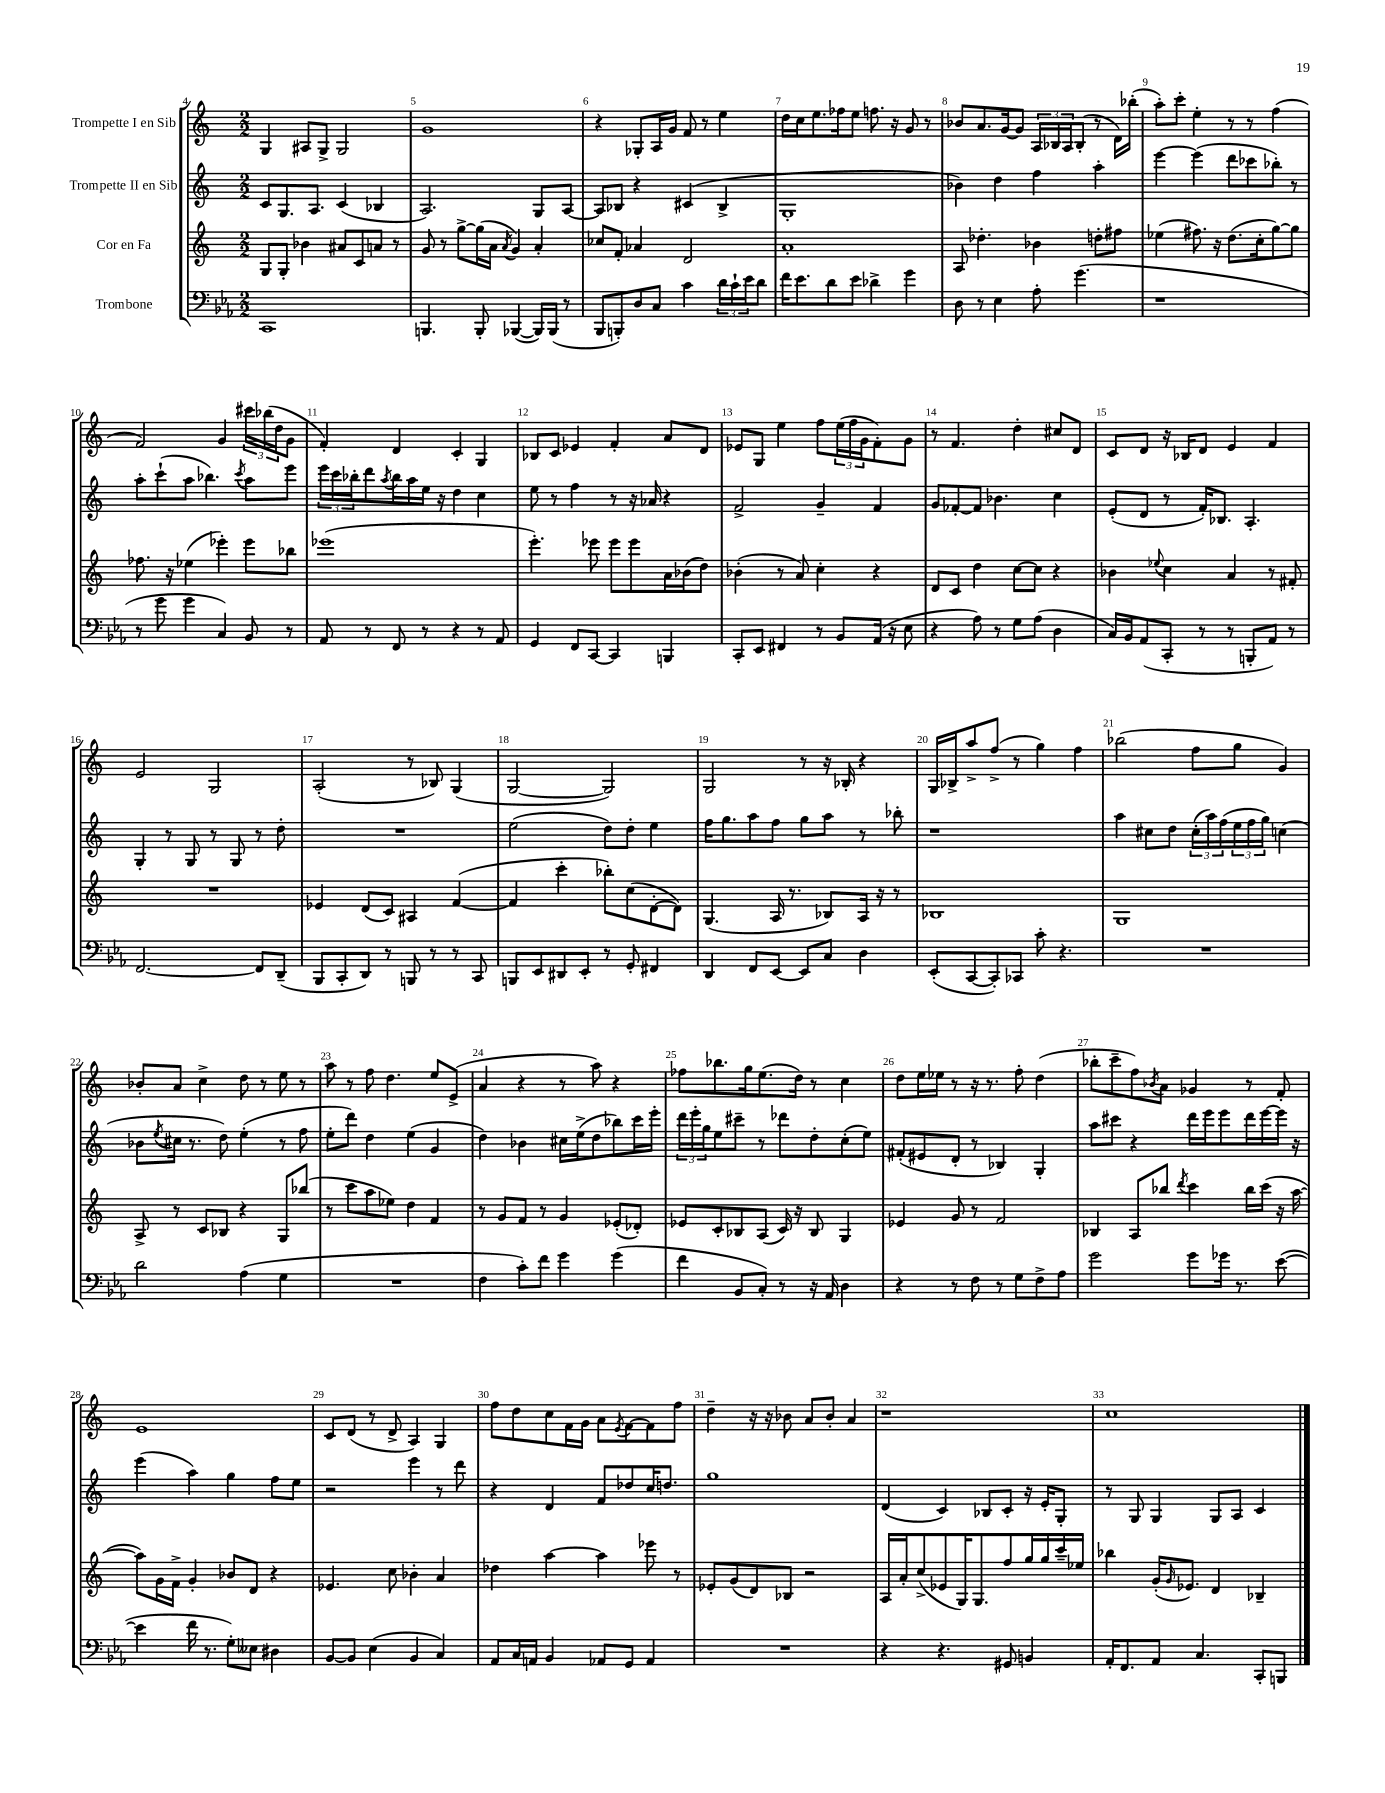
<<
\new StaffGroup <<
\new Staff = "s0" \with { instrumentName = "Trompette I en Sib" } {
    \clef treble \key c \major \numericTimeSignature \time 2/2
    g4 ais8 g8-> g2 |
    g'1 |
    r4 ges8-. a16 g'16 f'8 r8 e''4 |
    d''16 c''16 e''8. fes''16 e''8 f''8. r16 g'8 r8 |
    bes'8 a'8. g'16~ g'8 \tuplet 3/2 { a16 bes16 a16 } bes8-.( r8 d'16) bes''16-.( |
    a''8-.) c'''8-. e''4-. r8 r8 f''4( |
    f'2) g'4 \tuplet 3/2 { cis'''16 bes''16( d''16 } g'8 |
    f'4-.) d'4 c'4-. g4 |
    bes8 c'8 ees'4 f'4-. a'8 d'8 |
    ees'8 g8 e''4 f''8 \tuplet 3/2 { e''16( f''16 g'16 } f'8-.) g'8 |
    r8 f'4. d''4-. cis''8 d'8 |
    c'8 d'8 r16 bes16 d'8 e'4 f'4 |
    e'2 g2 |
    a2-.( r8 bes8) g4( |
    g2~ g2) |
    g2 r8 r16 bes16-. r4 |
    g16 bes16-> a''8-> f''8->( r8 g''4) f''4 |
    bes''2( f''8 g''8 g'4) |
    bes'8-. a'8 c''4-> d''8 r8 e''8 r8 |
    a''8 r8 f''8 d''4. e''8 e'8->( |
    a'4 r4 r8 a''8) r4 |
    fes''8 bes''8. g''16 e''8.( d''16) r8 c''4 |
    d''8 e''16 ees''16 r8 r16 r8. f''8-. d''4( |
    bes''8-. c'''8-- f''8) \acciaccatura { bes'8 } a'8 ges'4 r8 f'8-. |
    e'1 |
    c'8 d'8( r8 d'8-> a4) g4 |
    f''8 d''8 c''8 f'16 g'16 a'8 \acciaccatura { e'8 } f'8~ f'8 f''8 |
    d''4-- r16 r16 bes'8 a'8 bes'8-. a'4 |
    r1 |
    c''1 \bar "|." |
}
\new Staff = "s1" \with { instrumentName = "Trompette II en Sib" } {
    \clef treble \key c \major \numericTimeSignature \time 2/2
    c'8 g8. a8. c'4( bes4 |
    a2.) g8 a8~ |
    a8 bes8 r4 cis'4( bes4-> |
    g1-. |
    bes'4) d''4 f''4 a''4-. |
    e'''4~ e'''4( d'''8 ces'''8 bes''8-.) r8 |
    a''8-. c'''8-!( a''8 bes''4.) \acciaccatura { c'''8 } a''8 e'''8 |
    \tuplet 3/2 { e'''16 c'''16 bes''16-. } d'''8 \acciaccatura { a''8 } bes''16 a''16 e''16 r16 d''4 c''4 |
    e''8 r8 f''4 r8 r16 aes'16 r4 |
    f'2-> g'4-- f'4 |
    g'8 fes'8~-. fes'8 bes'4. c''4 |
    e'8-.( d'8 r8 f'16-.) bes8. a4.-. |
    g4-. r8 g8 r8 g8 r8 d''8-. |
    R1 |
    e''2( d''8) d''8-. e''4 |
    f''16 g''8. a''8 f''8 g''8 a''8 r8 bes''8-. |
    r1 |
    a''4 cis''8 d''8 \tuplet 3/2 { cis''16-.( a''16) f''16( } \tuplet 3/2 { e''16 f''16 g''16) } c''4( |
    bes'8 \acciaccatura { e''8 } cis''16 r8. d''8) e''4-.( r8 f''8 |
    e''8-. d'''8) d''4 e''4( g'4 |
    d''4) bes'4 cis''16 e''16->( d''8 bes''8) c'''16 e'''16-. |
    \tuplet 3/2 { d'''16 e'''16-. g''16 } e''8 cis'''8-- r8 des'''8 d''8-. c''8-.( e''8) |
    fis'8-.( eis'8 d'8-. r8 bes4) g4-. |
    a''8 cis'''8 r4 d'''16 e'''16 e'''8 d'''16 e'''16~ e'''16 r16 |
    e'''4( a''4) g''4 f''8 e''8 |
    r2 e'''4 r8 d'''8 |
    r4 d'4 f'8 des''8 c''16 d''8. |
    g''1 |
    d'4( c'4) bes8 c'8-. r16 e'16-. g8-. |
    r8 g8 g4 g8 a8 c'4 \bar "|." |
}
\new Staff = "s2" \with { instrumentName = "Cor en Fa" } {
    \clef treble \key c \major \numericTimeSignature \time 2/2
    g8 g8-. bes'4 ais'8 c'8 a'8 r8 |
    g'8 r8 g''8~-> g''16( a'16 \acciaccatura { a'8 } g'4) a'4-. |
    ces''8 f'8-. aes'4 d'2 |
    a'1-. |
    a8 des''4.-. bes'4 d''8-. fis''8 |
    ees''4( fis''8.) r16 d''8.( c''16-. g''8~) g''8 |
    fes''8. r16 ees''4( ees'''4-.) ees'''8 bes''8 |
    ees'''1( |
    e'''4.-.) ees'''8 ees'''8 ees'''8 a'16 bes'16( d''8) |
    bes'4-.( r8 a'8) c''4-. r4 |
    d'8 c'8 d''4 c''8~ c''8 r4 |
    bes'4 \appoggiatura { ees''8 } c''4 a'4 r8 fis'8-. |
    R1 |
    ees'4 d'8( c'8) ais4 f'4~( |
    f'4 c'''4-. bes''8-.) c''8( d'8~-. d'8) |
    g4.( a16 r8. bes8) a16 r16 r8 |
    bes1 |
    g1 |
    a8-> r8 c'8 bes8 r4 g8 bes''8( |
    r8 c'''8 a''8 ees''8) d''4 f'4 |
    r8 g'8 f'8 r8 g'4 ees'8-.( des'8-.) |
    ees'8 c'8-. bes8 a8( c'16) r16 bes8 g4 |
    ees'4 g'8 r8 f'2 |
    bes4 a8 bes''8 \acciaccatura { d'''8 } c'''4 bes''16 c'''16( r16 a''16~ |
    a''8) g'16 f'16-> g'4-. bes'8 d'8 r4 |
    ees'4. c''8 bes'4-. a'4 |
    des''4 a''4~ a''4 ees'''8 r8 |
    ees'8-. g'8( d'8) bes8 r2 |
    a16 a'16-. c''8->( ees'8 g16) g8. f''8 g''16 g''16 c'''16-- ees''16 |
    bes''4 g'16-.( \grace { g'16 } ees'8.) d'4 bes4-- \bar "|." |
}
\new Staff = "s3" \with { instrumentName = "Trombone" } {
    \clef bass \key ees \major \numericTimeSignature \time 2/2
    c,1 |
    b,,4. b,,8-. bes,,4~( bes,,16) bes,,16( r8 |
    bes,,8 b,,8-.) d8 c8 c'4 \tuplet 3/2 { d'16 c'16-! ees'16 } d'8 |
    f'16 ees'8. d'8 ees'8 des'4-> g'4 |
    d8 r8 ees4 aes8-. g'4.( |
    r1 |
    r8 g'8 g'4 c4) bes,8 r8 |
    aes,8 r8 f,8 r8 r4 r8 aes,8 |
    g,4 f,8 c,8~ c,4 b,,4 |
    c,8-. ees,8 fis,4 r8 bes,8 aes,16( r16 ees8 |
    r4 aes8) r8 g8 aes8( d4 |
    c16) bes,16 aes,8( c,8-. r8 r8 b,,8-. aes,8) r8 |
    f,2.~ f,8 d,8--( |
    bes,,8 c,8-. d,8) r8 b,,8 r8 r8 c,8 |
    b,,8 ees,8 dis,8 ees,8-. r8 g,8-. fis,4 |
    d,4 f,8 ees,8~ ees,8 c8 d4 |
    ees,8-.( c,8~ c,8-.) ces,8 c'8-. r4. |
    R1 |
    d'2 aes4( g4 |
    R1 |
    f4 c'8-.) f'8 g'4 g'4( |
    f'4 bes,8 c8-.) r8 r16 aes,16 d4 |
    r4 r8 f8 r8 g8 f8-> aes8 |
    g'2 g'8 ges'16 r8. ees'8~( |
    ees'4 f'16 r8. g8-.) eeses8 dis4 |
    bes,8~ bes,8 ees4( bes,4 c4) |
    aes,8 c16 a,16 bes,4 aes,8 g,8 aes,4 |
    R1 |
    r4 r4. gis,8 b,4 |
    aes,16-. f,8. aes,8 c4. c,8-. b,,8 \bar "|." |
}
>>
>>
\layout { \context { \Score currentBarNumber = #4 \override BarNumber.break-visibility = ##(#f #t #t) barNumberVisibility = #all-bar-numbers-visible } }
